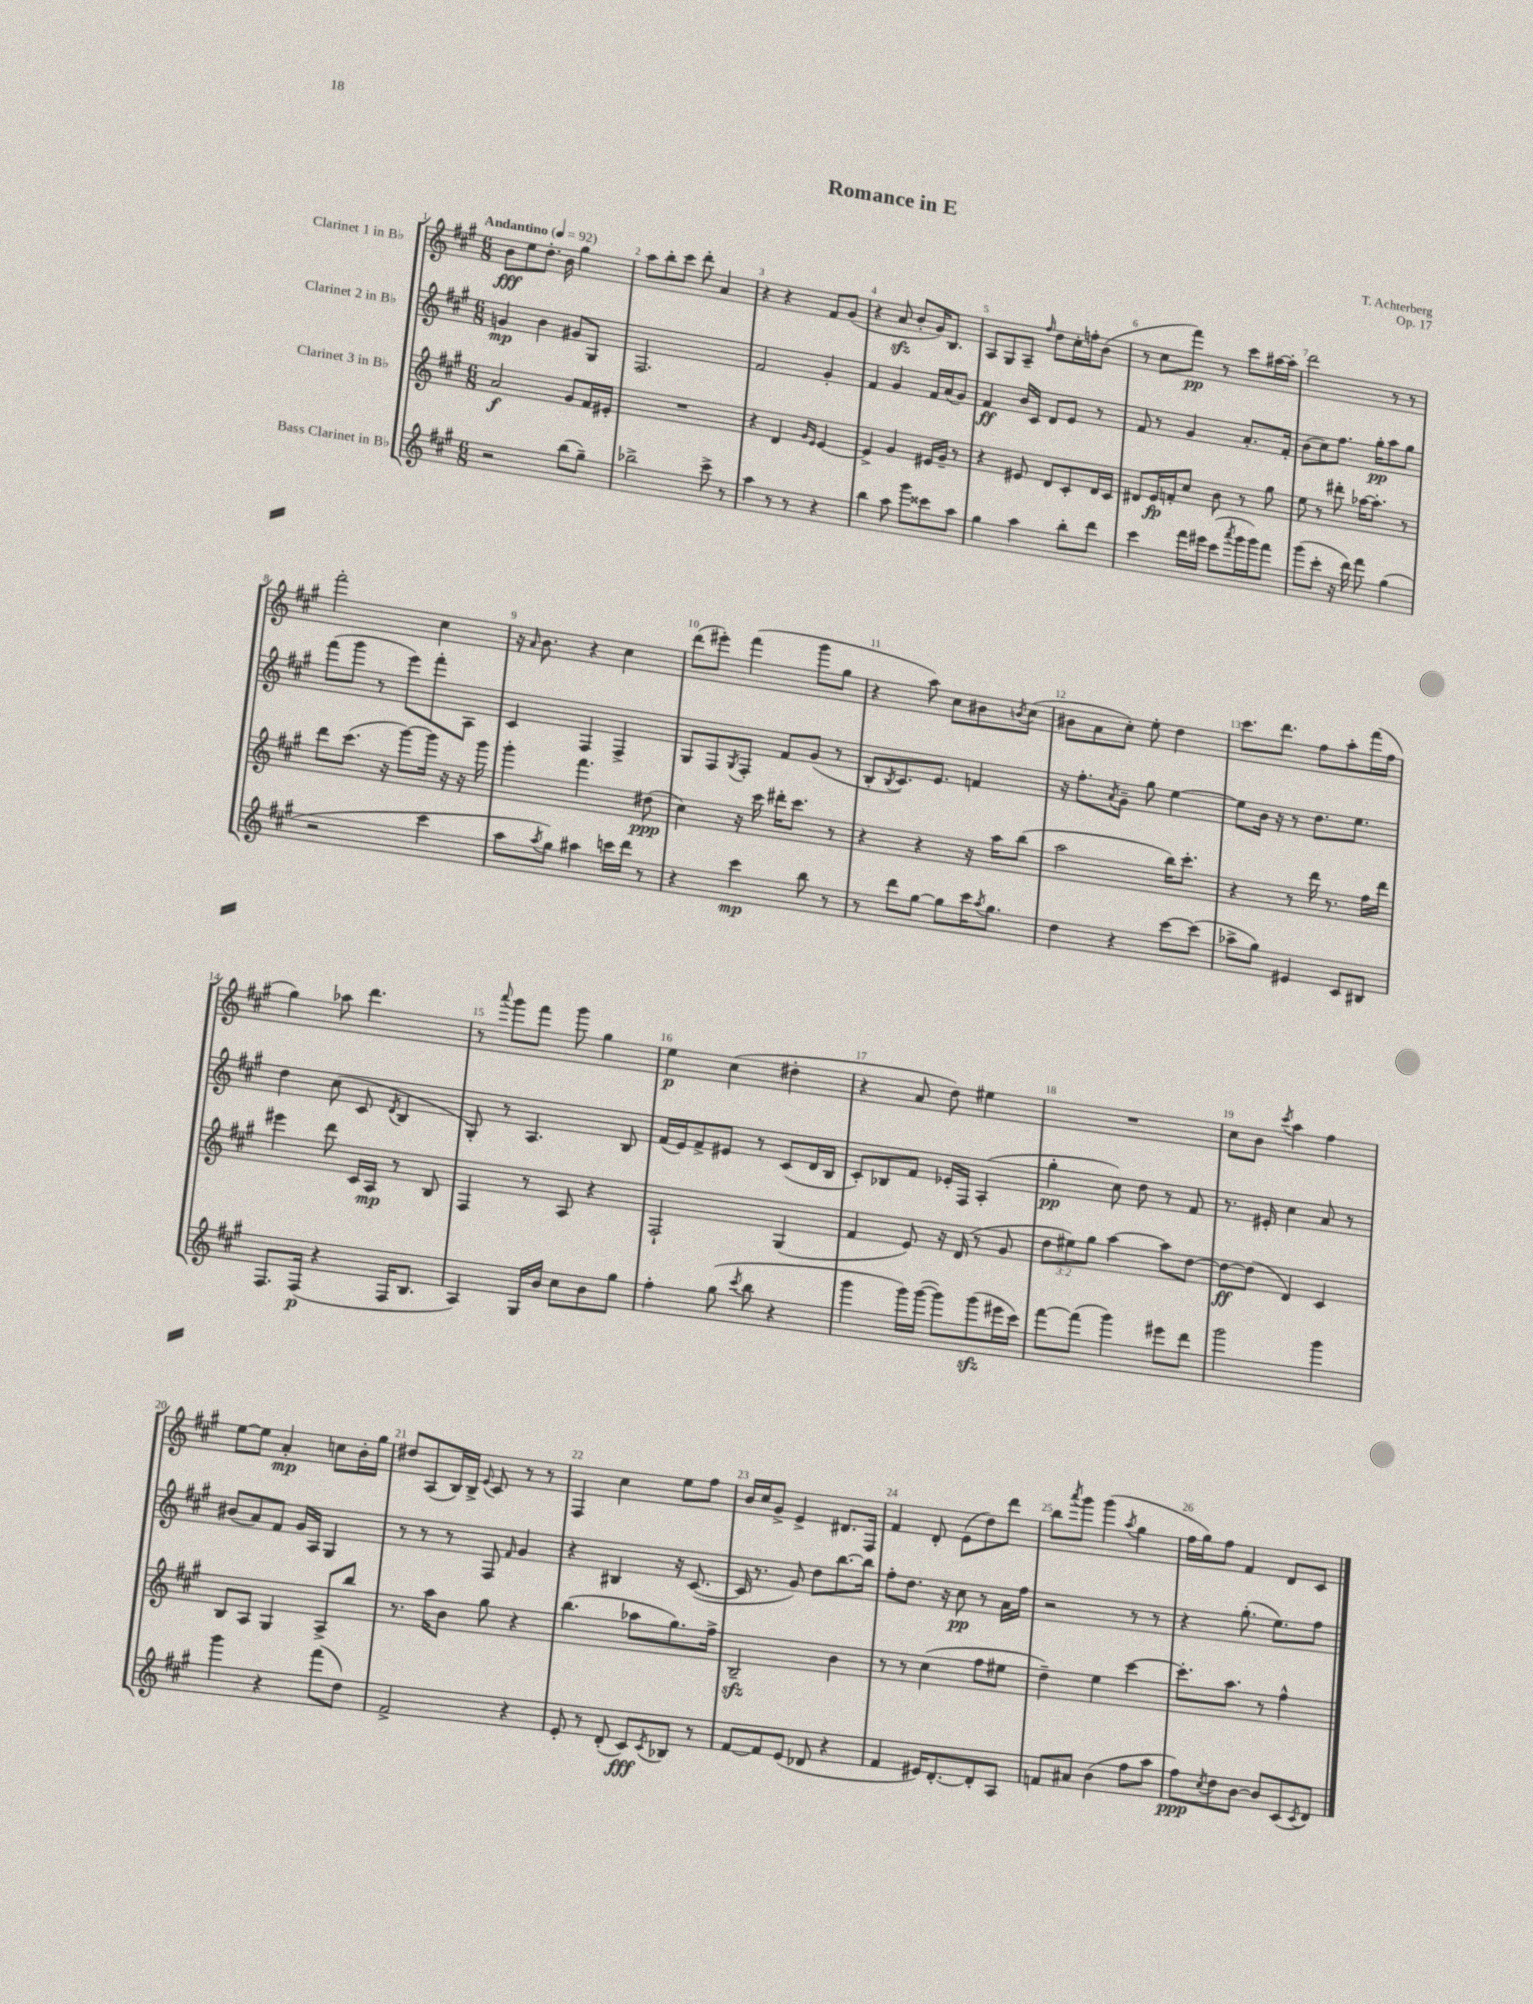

**kern	**kern	**kern	**kern
*staff4	*staff3	*staff2	*staff1
*clefG2	*clefG2	*clefG2	*clefG2
*k[f#c#g#]	*k[f#c#g#]	*k[f#c#g#]	*k[f#c#g#]
*M6/8	*M6/8	*M6/8	*M6/8
*MM92	*MM92	*MM92	*MM92
2r	2a	4g	8b
.	.	.	8ee
.	.	4b	8.dd'
.	.	.	16b
(8bb	8g#	8g#	4gg#
8gg#~)	16f#	8G#	.
.	16e#'	.	.
=	=	=	=
2bb-^	2.r	2.F#	8aa
.	.	.	8bb'
.	.	.	8ccc#
.	.	.	8ddd'
8ccc#^	.	.	4a
8r	.	.	.
=	=	=	=
4aa	4r	2f#	4r
8r	4d	.	4r
8r	.	.	.
.	16qqg#	.	.
.	16qqe	.	.
4r	[4e	4g#'	8f#
.	.	.	(8g#
=	=	=	=
4bb	4e^]	4f#	4r
8aa	4g#	4g#	8a
8ggg#	.	.	8b'
8ccc##	16e#	16f#	16g#)
.	16g#~	(16a	8.B
8aa	8r	8g#)	.
=	=	=	=
4gg#	4r	4f#	8A
.	.	.	8G#
4aa	8e#	16b	8A~
.	.	16c#	.
.	.	.	16qqff#
.	8d	8d	8dd
8bb'	8c#'	8e	16cc#'
.	.	.	16ff'
8ddd	16d	8r	(8b
.	16c#	.	.
=	=	=	=
4ccc#	8d#	8f#	8r
.	16e	8r	8cc#
.	16f'	.	.
16fff#	8cc#	4g#	8fff#)
16eee#	.	.	.
(8ccc#	8b	.	8r
8qaaa	.	.	.
16ggg#	8r	8.a'	8ccc#
16ggg#)	.	.	.
8fff#	8gg#	.	[16aa#
.	.	16f#'	16aa#']
=	=	=	=
(8ggg#	8ee	(8b	2ddd
8ccc#'	8r	8cc#)	.
16r	8ddd#'	8.ff#	.
16ddd)	.	.	.
8fff#	[16aa-	.	.
.	8.aa-']	16gg#'	.
(4gg#	.	8aa	8r
.	8r	8gg#	8r
=	=	=	=
2r	8ddd	(8fff#	2fff#'
.	(8.ccc#	8ggg#	.
.	.	8r	.
.	16r	.	.
.	[8ggg#)	8eee)	.
4ccc#	16ggg#]	8fff#'	4cc#
.	16r	.	.
.	16r	8A	.
.	16ggg#	.	.
=	=	=	=
8aa	4ggg#'	4c#	16r
.	.	.	16qqa
.	.	.	8.b
8qaa	.	.	.
8gg#)	.	.	.
4aa#	4.fff#	4F#	4r
16ccc	.	4F#^	4cc#
16ddd	.	.	.
8r	(8dd#	.	.
=	=	=	=
4r	4cc#)	8G#	(8ddd
.	.	8F#	8eee#')
.	.	8qG#	.
4ccc#	16r	8F#'	(4fff#
.	16ccc#	.	.
.	16ddd#'	8f#	.
.	8.ccc#	.	.
8bb	.	(8g#	8ggg#
8r	8r	8r	8gg#
=	=	=	=
8r	4r	8B'	4r
.	.	8qB	.
8ddd	.	8.c#)	.
[8gg#	4r	.	8aa)
.	.	8.e	.
8gg#]	.	.	8cc#
16ccc#	16r	4f	8b#
8qaa	.	.	.
8.gg#	16aa	.	.
.	.	.	8qb
.	(8bb	.	(8cc#
=	=	=	=
4dd	2aa	16r	8b#
.	.	8.ff#'	.
.	.	.	8a
.	.	8qa	.
4r	.	8g#~	8cc#')
.	.	8gg#	8ee'
[8ccc#	16bb)	[4ee	4dd
.	8.ccc#'	.	.
(8ccc#]	.	.	.
=	=	=	=
8aa-^	4r	8ee]	8.ccc#
8gg#)	.	16b	.
.	.	16r	8.ddd
4e#	8r	8r	.
.	16ddd	8.dd	8ff#
.	8.r	.	.
8c#	.	.	8aa'
.	.	8.ee	.
8B#	16ff#	.	(16fff#
.	16ddd	.	16ff#
=	=	=	=
8.F#	4eee#	4dd	4gg#)
(16F#	.	.	.
4r	8ddd	(8cc#	8aa-
.	16c#	8c#	4.ddd
.	16A	.	.
.	.	8qd	.
16F#	8r	4B	.
8.B	.	.	.
.	8B	.	.
=	=	=	=
4A)	4F#	8G#')	8r
.	.	.	8qqaaa
.	.	8r	8ggg#
16G#	8r	4.A	8fff#
16b	.	.	.
8cc#	8A	.	8ggg#
8b	4r	.	4gg#
8gg#	.	8B	.
=	=	=	=
4ff#'	2F#`	(16f#	4ee
.	.	16e)	.
.	.	8f#^	.
(8gg#	.	8e#	(4cc#
8qccc#	.	.	.
8bb	.	8r	.
4r	(4G#	(8c#	4dd#'
.	.	16d	.
.	.	16B	.
=	=	=	=
4ggg#	4f#	8c#')	4r
.	.	8B-	.
16ggg#)	8e)	8f#	8a
([16ggg#	.	.	.
8ggg#])	16r	16e-'	8dd)
.	(16d	16F#	.
(8ggg#	8r	(4A'	4ee#
16eee#	8g#	.	.
16ccc#)	.	.	.
=	=	=	=
[8fff#	12dd	4gg#'	2.r
.	12ee#)	.	.
(8fff#]	.	.	.
.	12gg#	.	.
4ggg#)	[4aa	8cc#)	.
.	.	8dd	.
8eee#	8aa]	8r	.
8ddd	[8dd	8f#	.
=	=	=	=
2ggg#	8dd_	8.r	8cc#
.	(8dd]	.	8b
.	.	16e#'	.
.	.	.	8qccc#
.	4d)	4cc#	4aa
4ggg#	4c#	8a	4ff#
.	.	8r	.
=	=	=	=
4ggg#	8B	(8b#	[8ee
.	8A	8a)	8ee]
4r	4G#	8f#	4a'
.	.	16g#	.
.	.	16A	.
(8fff#	8A^	4G#	8cc
8dd)	8bb	.	16b'
.	.	.	16gg#
=	=	=	=
2f#^	8.r	8r	8dd#
.	.	8r	(8A
.	16aa	.	.
.	8b	8r	16B)
.	.	.	16B^
.	.	.	8qqe
.	8gg#	8F#	8c#
.	.	16qqf#	.
4r	4r	4g#	8r
.	.	.	8r
=	=	=	=
8e'	(4.bb	4r	4F#
8r	.	.	.
(8d'	.	4B#	4cc#
8c#)	8aa-	.	.
8qc#	.	.	.
8B-	8.gg#)	16r	8ee
.	.	([8.c#	.
8r	.	.	8ff#
.	16ff#^	.	.
=	=	=	=
[8f#	2B~	16c#]	16b
.	.	8.r	16cc#
8f#]	.	.	8g#^
(8e	.	8g#)	4e^
8d-	.	8dd	.
4r	4b	[8.bb	8.d#
.	.	16bb]	16F#
=	=	=	=
4f#	8r	8ff#'	4f#
.	8r	8.dd	.
16e#)	(4cc#	.	8d'
[8.d'	.	16r	.
.	.	8cc#	(8e
8d']	8ff#	8r	8dd)
8A	8ee#	16a	8ddd
.	.	16ff#	.
=	=	=	=
8f	4dd~)	2r	8bb
.	.	.	8qaaa
8a#	.	.	8ggg#
(4b	4ee	.	(4ggg#
.	.	.	8qaa
8ff#	[4ccc#	8r	4gg#
8aa	.	8r	.
=	=	=	=
8ff#)	8.ccc#']	4r	16ff#
.	.	.	16gg#)
8qcc#	.	.	.
8dd	.	.	8ff#
.	8.aa	.	.
[8b	.	(8.gg#'	4f#
8b]	8r	.	.
.	.	8.ee)	.
(8c#	4ff#^^	.	8d
8qc#	.	.	.
8d)	.	8ff#	8c#
==	==	==	==
*-	*-	*-	*-
